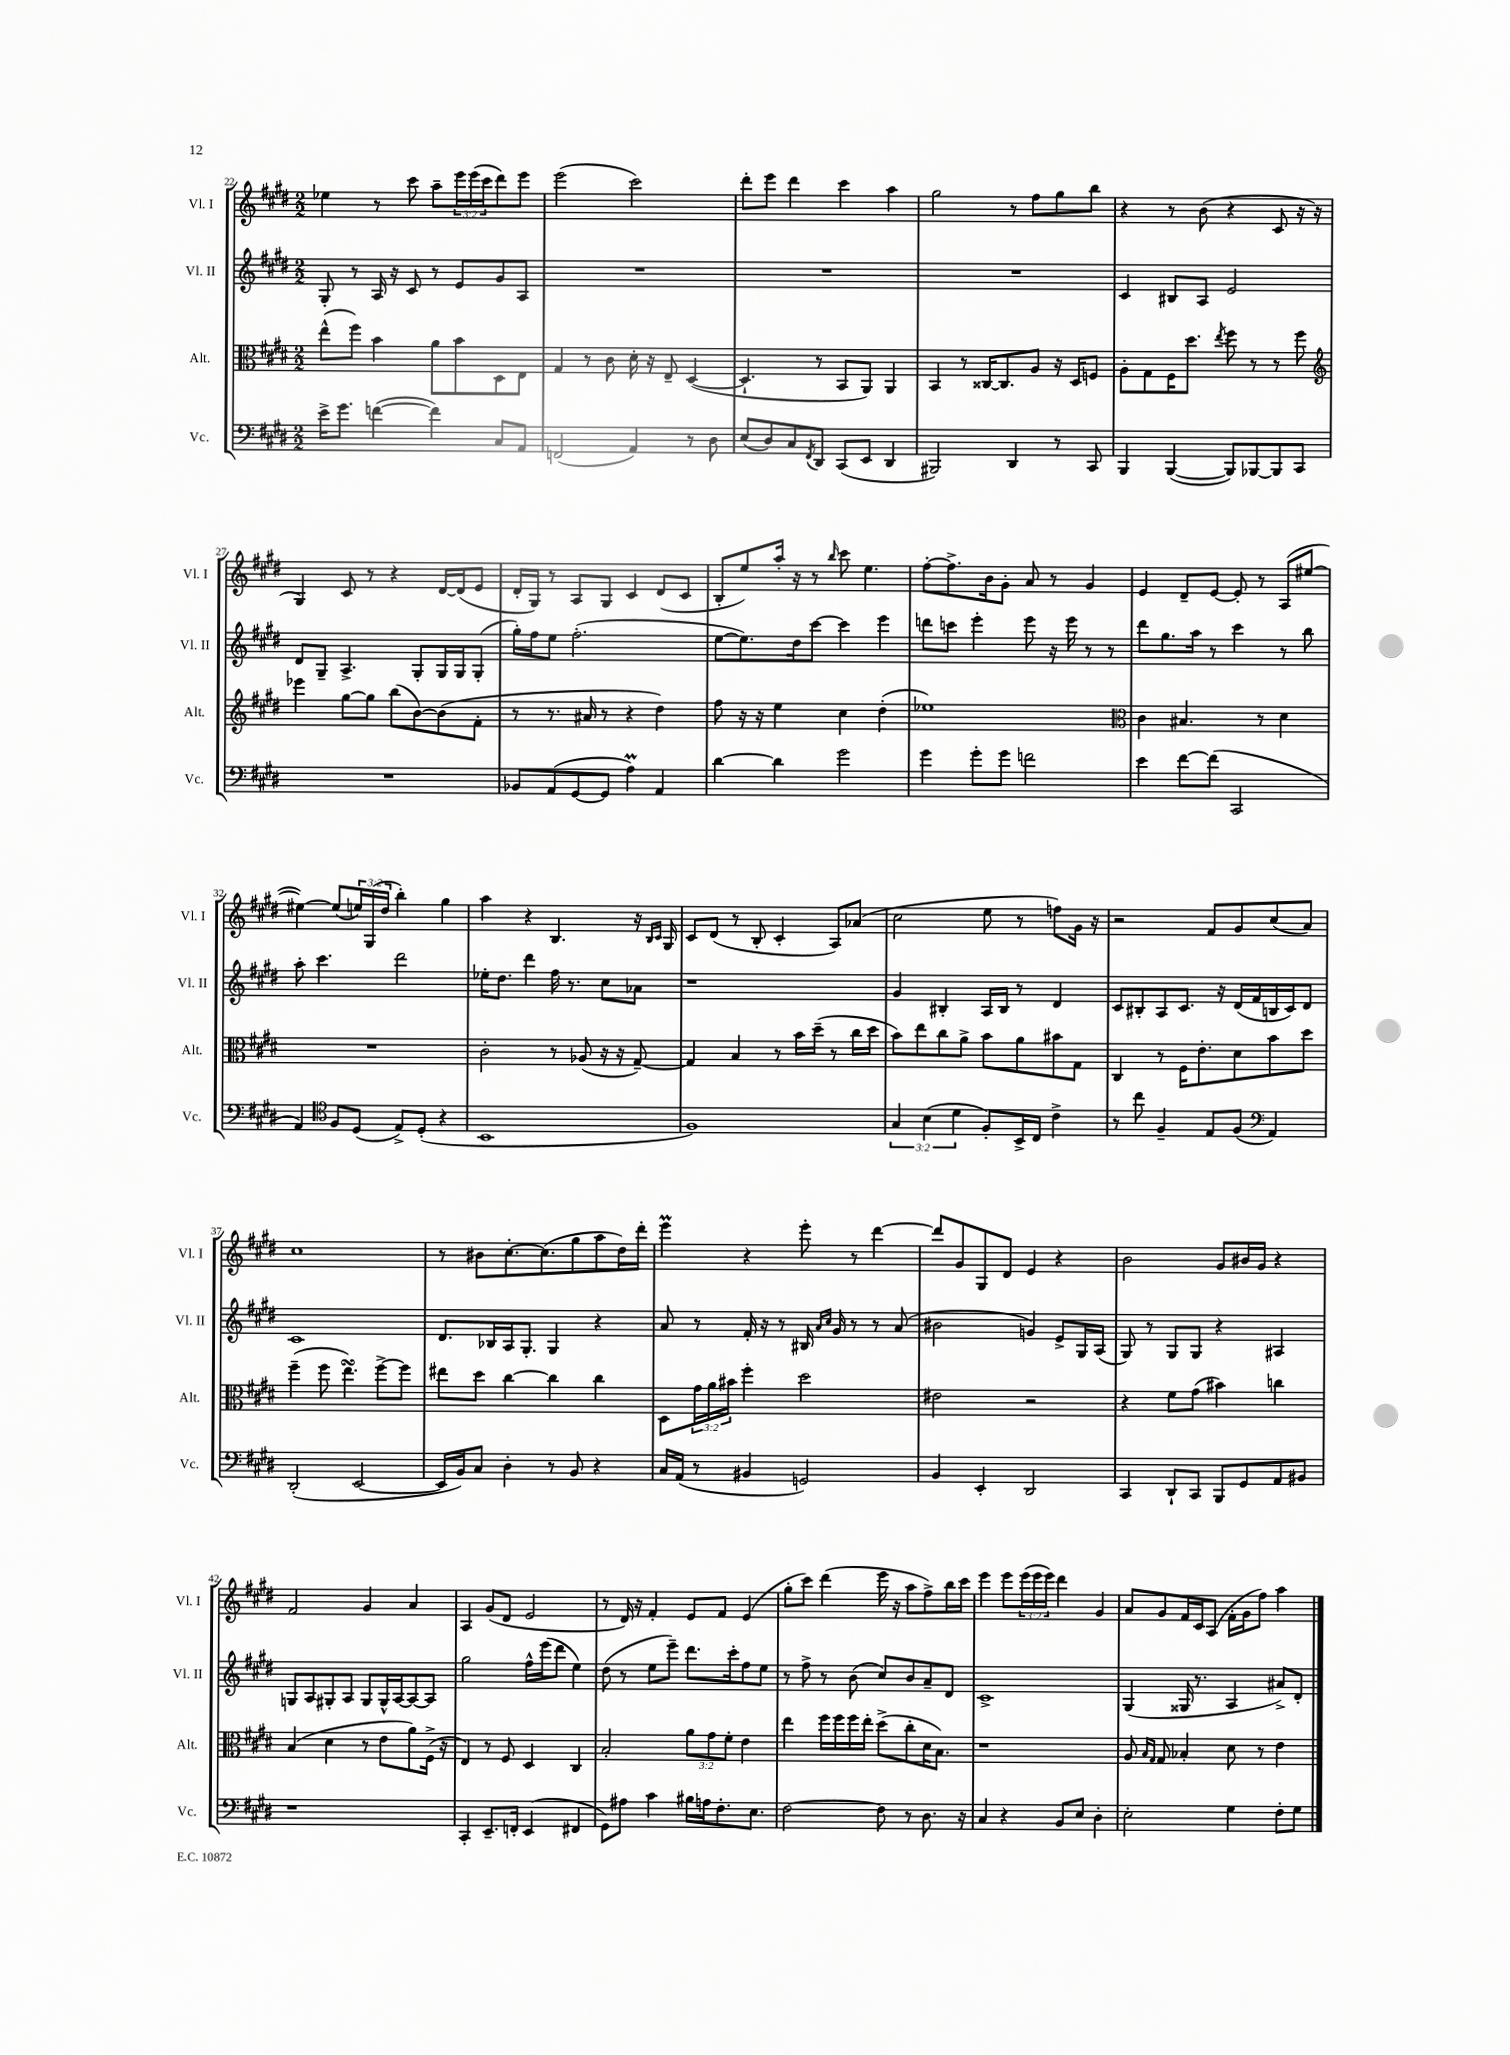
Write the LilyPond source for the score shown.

<<
\new StaffGroup <<
\new Staff = "s0" \with { instrumentName = "Vl. I" shortInstrumentName = "Vl. I" } {
    \clef treble \key e \major \numericTimeSignature \time 2/2 \override Staff.TupletNumber.text = #tuplet-number::calc-fraction-text
    ees''4 r8 cis'''8 a''8-- \tuplet 3/2 { e'''16 e'''16( cis'''16 } dis'''8) e'''8 |
    e'''2( cis'''2) |
    dis'''8-. e'''8 dis'''4 cis'''4 a''4 |
    gis''2 r8 fis''8 gis''8 b''8 |
    r4 r8 b'8( r4 cis'8 r16 r16 |
    gis4) cis'8 r8 r4 dis'16~ dis'16( e'8 |
    dis'16-. gis16) r8 a8 gis8 cis'4 dis'8( cis'8 |
    b8-. e''8) a''16-. r16 r8 \grace { b''16 } cis'''8 e''4. |
    fis''8~-. fis''8.-> b'16 gis'8-. a'8 r8 gis'4 |
    e'4 dis'8-- e'8~ e'8-. r8 a8( eis''8~ |
    eis''4~) eis''8( \tuplet 3/2 { e''16) gis16( dis''16 } b''4-.) gis''4 |
    a''4 r4 b4. r16 \grace { b16 cis'16 } gis16 |
    cis'8 dis'8( r8 b8-. cis'4-. a8) aes'8( |
    cis''2 e''8 r8 f''8) gis'16 r16 |
    r2 fis'8 gis'8 cis''8( a'8) |
    cis''1 |
    r8 bis'8 cis''8.~-. cis''8.( gis''8 a''8 dis''16) dis'''16-. |
    e'''4\prall r4 e'''8-. r8 dis'''4~ |
    dis'''8 gis'8 gis8 dis'8 e'4 r4 |
    b'2 gis'8 bis'16 gis'16 r4 |
    fis'2 gis'4 a'4 |
    a4 gis'8( dis'8 e'2 |
    r8 dis'16) r16 fis'4-. e'8 fis'8 e'4( |
    gis''8-. cis'''8) dis'''4( e'''16 r16 a''8 fis''8->) b''16 cis'''16 |
    e'''4 e'''8 \tuplet 3/2 { e'''16( e'''16 e'''16) } dis'''4 gis'4 |
    a'8 gis'8 fis'16 cis'16 a8( fis'16-. gis'16 fis''8) a''4 \bar "|." |
}
\new Staff = "s1" \with { instrumentName = "Vl. II" shortInstrumentName = "Vl. II" } {
    \clef treble \key e \major \numericTimeSignature \time 2/2
    gis8-. r8 a16 r16 cis'8 r8 e'8 gis'8 a8 |
    R1 |
    R1 |
    R1 |
    cis'4 bis8 a8 e'2 |
    dis'8 gis8-- a4.-> gis8-. gis16 gis16 gis8-.( |
    gis''16-.) fis''16 e''8 fis''2.-.( |
    e''8~ e''8.) dis''16 cis'''8~ cis'''4 e'''4 |
    d'''8 c'''8 e'''4-. e'''8 r16 e'''16 r8 r8 |
    dis'''8 gis''8. a''16 r8 cis'''4 r8 b''8 |
    a''8-. cis'''4. dis'''2 |
    ees''16-. dis''8. dis'''4 fis''16 r8. cis''8 aes'8 |
    r1 |
    gis'4 bis4-. a16 bis16 r8 dis'4 |
    cis'8 bis8-. a8 cis'8. r16 dis'16( fis'16 b16 cis'16) dis'8 |
    cis'1 |
    dis'8. bes16 a16 gis8.-. gis4 r4 |
    a'8 r8 fis'16-. r16 r8 bis16 \grace { a'16 cis''16 } gis'16 r8 r8 a'8( |
    bis'2 g'4) e'8-> gis16 a16( |
    gis8) r8 gis8 gis8 r4 ais4 |
    g8 a8 gis8-. a8 gis8 gis16-^ a16~ a8~ a8 |
    gis''2 fis''16-^ e'''16( dis'''8 e''4) |
    dis''8( r8 e''8 e'''8--) dis'''8. cis'''16-. fis''8 e''8 |
    r8 fis''8-> r8 b'8( cis''8) b'8 a'8-- dis'8 |
    cis'1-> |
    gis4( gisis16 r8. a4 ais'8->) dis'8-. \bar "|." |
}
\new Staff = "s2" \with { instrumentName = "Alt." shortInstrumentName = "Alt." } {
    \clef alto \key e \major \numericTimeSignature \time 2/2 \override Staff.TupletNumber.text = #tuplet-number::calc-fraction-text
    e''8-^( fis''8) b'4 a'8 b'8 dis8 e8 |
    gis4 r8 cis'8 dis'16-. r16 e8-- dis4~( |
    dis4.-! r8 b,8 a,8) a,4 |
    b,4 r8 cisis16~ cisis8. a8 r16 dis16 f8 |
    a8-. gis8 fis16 dis''8. \acciaccatura { e''8 } fis''8 r8 r8 fis''8 |
    \clef treble ees'''4 gis''8~ gis''8 b''8( b'8~) b'8( fis'8-. |
    r8 r8. ais'16 r8 r4 dis''4) |
    fis''8 r16 r16 e''4 cis''4 dis''4-.( |
    ees''1) |
    \clef alto cis'4 bis4. r8 dis'4 |
    R1 |
    cis'2-. r8 aes8( r16 r16 gis8~--) |
    gis4 b4 r8 b'16 dis''16--( r8 cis''16 dis''16 |
    b'8) e''8 cis''8 a'8-> b'8 a'8 bis'8 gis8 |
    cis4 r8 fis16 e'8.-. dis'8 b'8 dis''8 |
    fis''4--( fis''8 e''4.\turn) fis''8~-> fis''8 |
    eis''8 dis''8 cis''4~ cis''4 cis''4 |
    dis8 \tuplet 3/2 { gis'16 a'16 bis'16 } fis''4-. dis''2 |
    eis'2 r2 |
    r4 fis'8 gis'8( bis'4) c''4 |
    b4( dis'4 r8 e'8 a'8) fis16->( r16 |
    e4) r8 fis8 dis4 cis4 |
    b2-. \tuplet 3/2 { a'8 gis'8 fis'8-. } e'4 |
    e''4 fis''16 fis''16 fis''16 e''16-. dis''8->( cis''8-. dis'16 b8.) |
    r1 |
    a8 \grace { b16 gis16 } gis8 bes4-. dis'8 r8 e'4 \bar "|." |
}
\new Staff = "s3" \with { instrumentName = "Vc." shortInstrumentName = "Vc." } {
    \clef bass \key e \major \numericTimeSignature \time 2/2 \override Staff.TupletNumber.text = #tuplet-number::calc-fraction-text
    e'16-> gis'8. f'4~( f'4) cis8 a,8 |
    f,2( a,4) r8 dis8 |
    e8( dis8) cis8 \acciaccatura { fis,8 } dis,8 cis,8( e,8 dis,4 |
    bis,,2) dis,4 r8 cis,8 |
    b,,4 b,,4~( b,,8) bes,,8~ bes,,8 cis,8 |
    R1 |
    bes,8 a,8( gis,8~ gis,8 a4\prall) a,4 |
    dis'4~ dis'4 gis'2 |
    gis'4 gis'8-. gis'8 f'2 |
    e'4 fis'8~ fis'8( cis,2 |
    a,4) \clef tenor fis8 dis8( e8->) dis8-.( r4 |
    b,1 |
    fis1) |
    \tuplet 3/2 { gis4 b4( dis'4 } fis8-.) b,16-> cis16 cis'4-> |
    r8 cis''8 fis4-- e8 fis8( \clef bass a,4) |
    dis,2-.( e,2~ |
    e,16 b,16) cis8 dis4-. r8 b,8 r4 |
    cis16 a,16( r8 bis,4 g,2) |
    b,4 e,4-. dis,2 |
    cis,4 dis,8-! cis,8 b,,8 gis,8 a,8 bis,8 |
    r1 |
    cis,4-. e,8.-- f,16-. e,4( fis,4 |
    gis,8) ais8 cis'4 bis16 a16 fis8.-. e8. |
    fis2~ fis8 r8 dis8. r16 |
    cis4 r4 b,8 e8 dis4-. |
    e2-. gis4 fis8-. gis8 \bar "|." |
}
>>
>>
\layout { \context { \Score currentBarNumber = #22 } }
